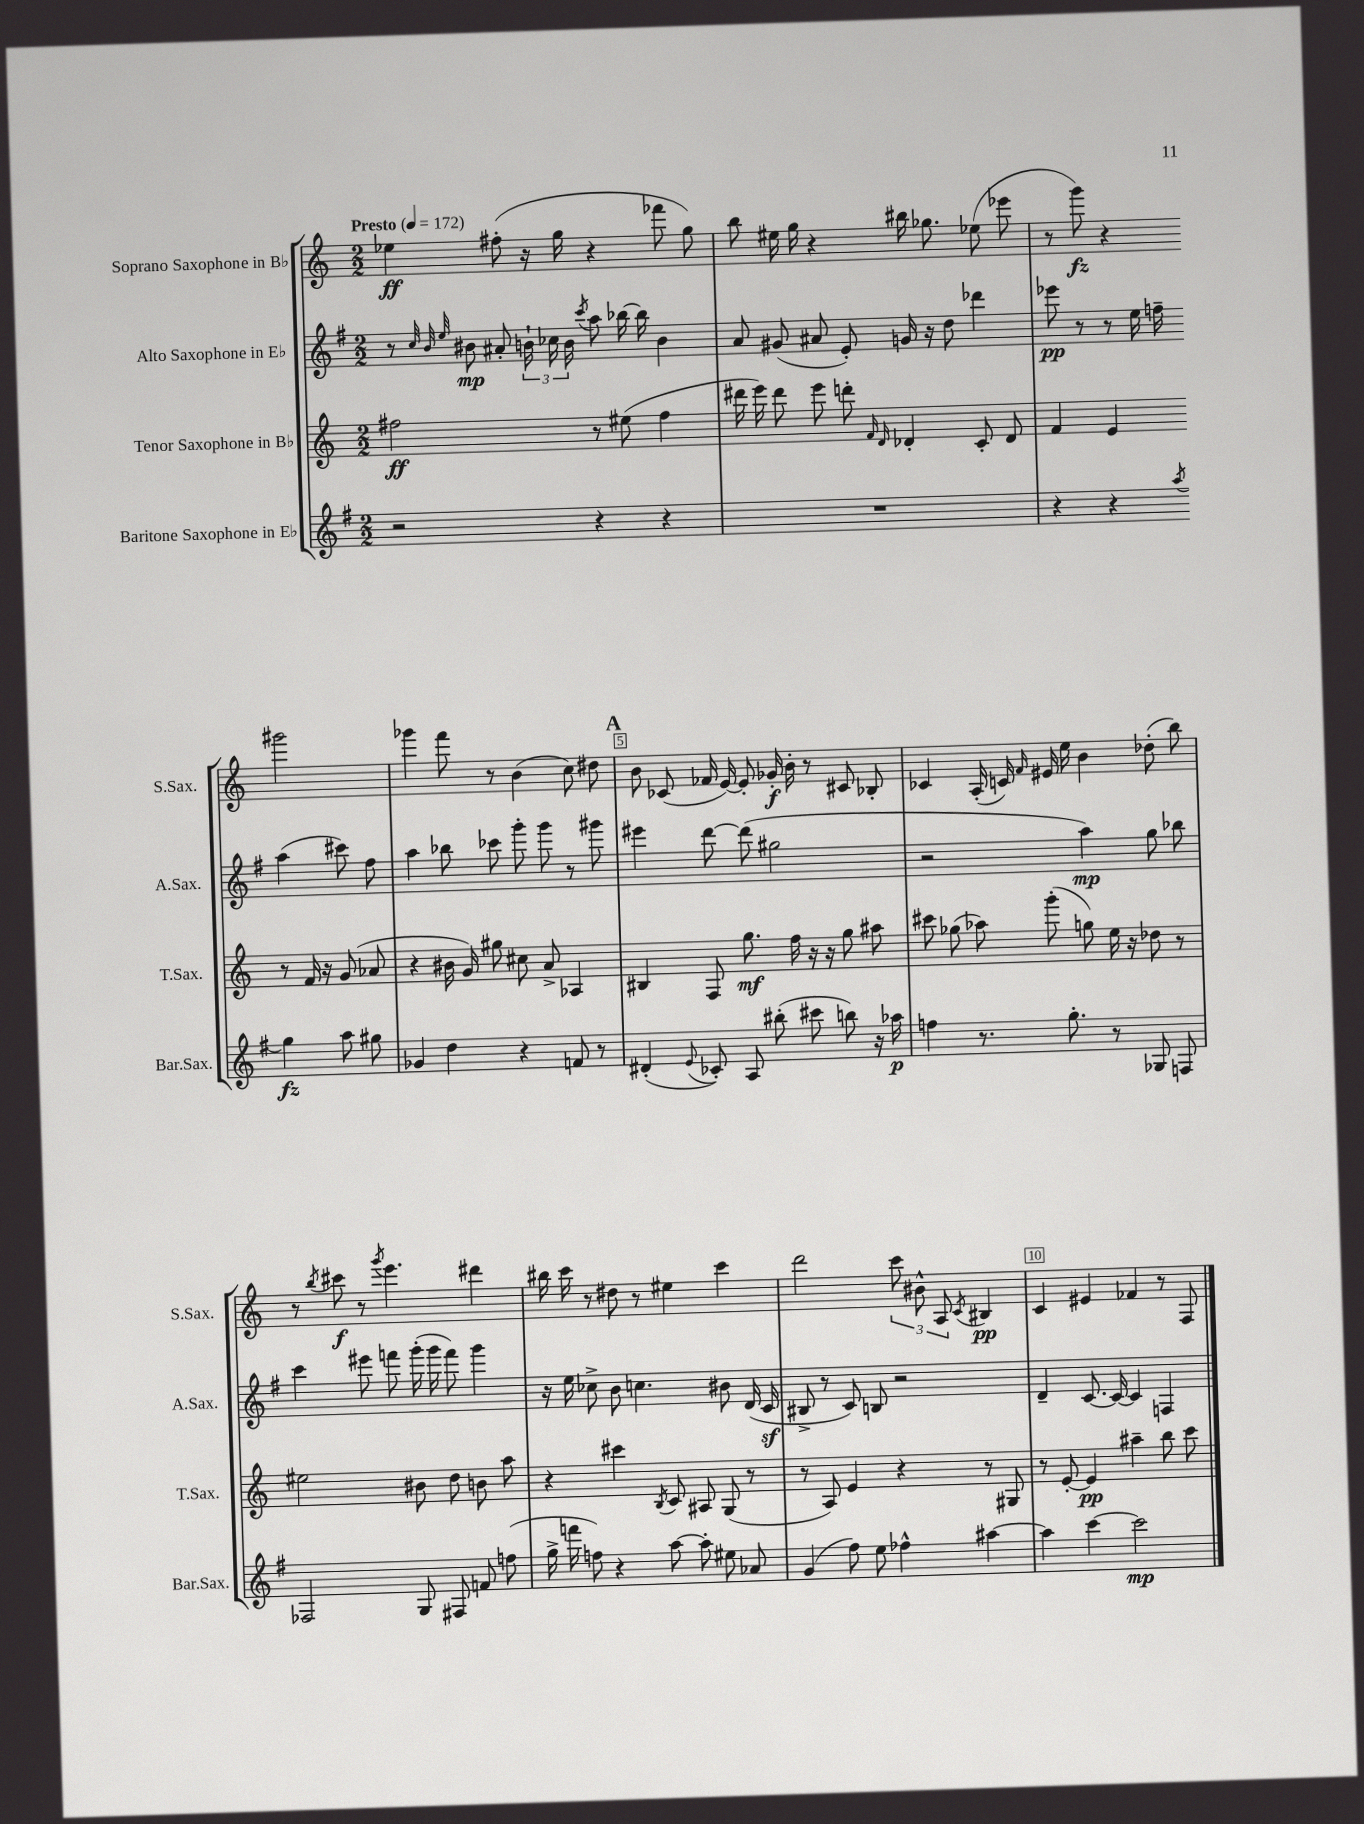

**kern	**kern	**kern	**kern
*staff4	*staff3	*staff2	*staff1
*clefG2	*clefG2	*clefG2	*clefG2
*k[f#]	*k[]	*k[f#]	*k[]
*M2/2	*M2/2	*M2/2	*M2/2
*MM172	*MM172	*MM172	*MM172
2r	2ff#	8r	4ee-
.	.	32qqcc	.
.	.	32qqb	.
.	.	32qqee	.
.	.	8b#	.
.	.	8a#'	(8ff#'
.	.	24b`	16r
.	.	24cc-	.
.	.	.	16gg
.	.	24b	.
.	.	8qccc	.
4r	8r	8aa	4r
.	(8ee#	[16bb-	.
.	.	16bb-]	.
4r	4ff#	4b	8fff-
.	.	.	8gg)
=	=	=	=
1r	16ddd#	8a	8bb
.	16eee)	.	.
.	8ddd#	(8g#	16ee#
.	.	.	16gg
.	8eee	8a#	4r
.	8ddd'	8e')	.
.	16qqf	.	.
.	16qqd	.	.
.	4d-'	16g	16bb#
.	.	16r	8.gg-
.	.	8dd	.
.	8c'	4ddd-	(8ee-
.	8d-	.	8eee-
=	=	=	=
4r	4f	8eee-	8r
.	.	8r	8ggg)
4r	4e	8r	4r
.	.	16ee	.
.	.	16ff~	.
8qaa	.	.	.
4gg	8r	(4aa	2ggg#
.	16f	.	.
.	16r	.	.
8aa	(8g	8ccc#)	.
8gg#	8a-	8ff	.
=	=	=	=
4g-	4r	4aa	4ggg-
4dd	16b#	8bb-	8fff
.	16g)	.	.
.	8gg#	8ccc-	8r
4r	8cc#	8ggg'	(4b
.	8a^	8ggg	.
8f	4A-	8r	8cc)
8r	.	8ggg#	8dd#
=	=	=	=
(4d#'	4B#	4eee#	8b
.	.	.	(8c-
8qqe	.	.	.
8c-')	8F	[8ddd	16f-
.	.	.	[16e)
8A	8.gg	(8ddd]	8e']
(8bb#'	.	2gg#	16g-'
.	16ff	.	16b'
8ccc#	16r	.	8r
.	16r	.	.
8bb)	8gg	.	8c#
16r	8aa#	.	8B-'
16aa-	.	.	.
=	=	=	=
4ff	8ccc#	2r	4c-
.	(8gg-	.	.
8.r	8aa-)	.	(16A'
.	.	.	16c)
.	.	.	16qqf
.	(8ggg'	.	16e#
8.gg'	.	.	16ee
.	8gg)	4aa)	4b
8r	16ee	.	.
.	16r	.	.
8G-	8dd-	8gg	(8dd-'
8F	8r	8bb-	8bb)
=	=	=	=
2F-	2ee#	4ccc	8r
.	.	.	8qbb
.	.	.	8ccc#
.	.	8eee#	8r
.	.	.	8qggg
.	.	8fff	4.eee
8G	8b#	(16ggg'	.
.	.	16ggg	.
8F#	8dd	8fff)	.
8f	8b	4ggg	4ddd#
(8ff	8aa	.	.
=	=	=	=
16gg^	4r	16r	16bb#
16fff	.	16ee	16ccc
8ff)	.	8cc-^	8r
4r	4ccc#	8b	8dd#
.	.	4.cc	8r
.	8qB	.	.
[8aa	8c	.	4ee#
8aa']	8A#	.	.
8ee#	(8G	8b#	4ccc
8a-	8r	(16d	.
.	.	16c	.
=	=	=	=
(4g	8r	8B#^	2ddd
.	8A)	8r	.
8ff#)	4e	8c)	.
8ee	.	8B	.
4ff-^^	4r	2r	12ccc
.	.	.	12b#^^
.	.	.	12A
.	.	.	8qc
[4aa#	8r	.	4B#
.	8G#	.	.
=	=	=	=
4aa#]	8r	4d~	4c
.	[8e'	.	.
[4ccc	4e]	[8.c	4e#
.	.	16c_	.
2ccc]	4aa#~	4c]	4f-
.	8bb	4F	8r
.	8ccc	.	8F
==	==	==	==
*-	*-	*-	*-
